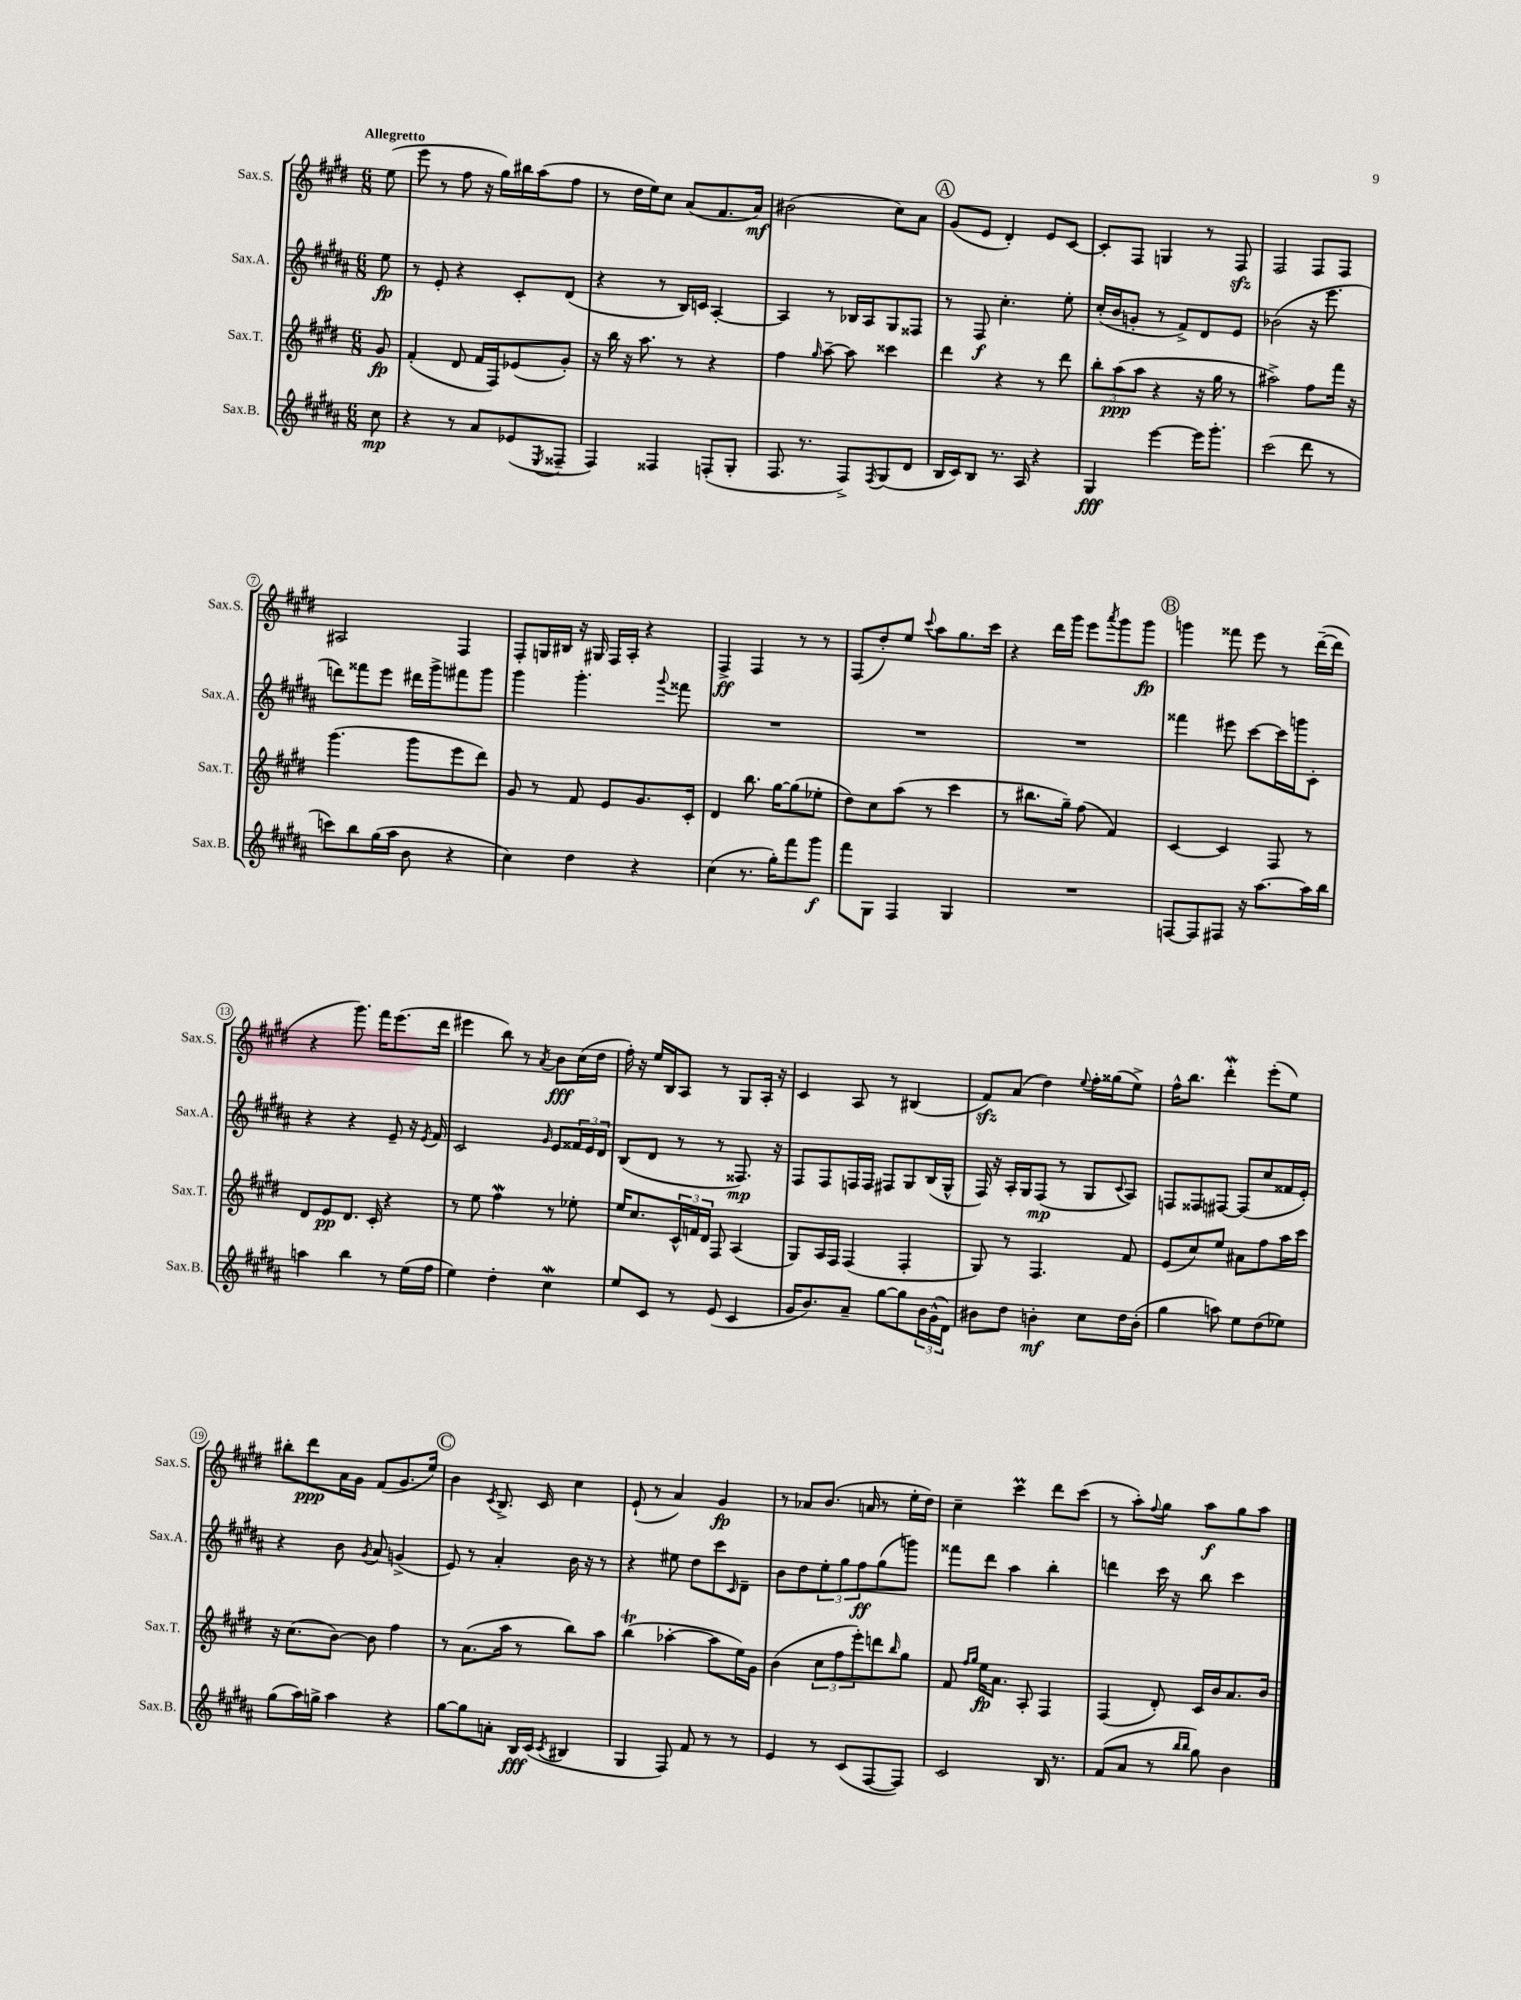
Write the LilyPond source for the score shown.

<<
\new StaffGroup <<
\new Staff = "s0" \with { instrumentName = "Sax.S." shortInstrumentName = "Sax.S." } {
    \clef treble \key e \major \numericTimeSignature \time 6/8 \partial 8 \tempo "Allegretto"
    e''8( |
    e'''8 r8 fis''8 r16 gis''16) bis''16 a''16( fis''8 |
    r8 dis''16 e''16) cis''8 a'8( fis'8. a'16\mf) |
    bis'2( cis''8) a'8 |
    \mark \markup { \circle "A" } gis'8( e'8 dis'4-.) e'8 cis'8~ |
    cis'8-. fis8 g4 r8 fis8\sfz |
    fis2 fis8 fis8 |
    ais2 fis4 |
    fis8-. g16 bis16 r16 gis16 fis16 a16-. r4 |
    fis4->\ff fis4 r8 r8 |
    fis8( dis''8-.) e''8 \appoggiatura { cis'''8 } a''8 gis''8. cis'''16 |
    r4 dis'''16 gis'''16 e'''8 \acciaccatura { a'''8 } gis'''8 gis'''8\fp |
    \mark \markup { \circle "B" } g'''4 fisis'''8 e'''8 r8 dis'''16~--( dis'''16 |
    r4 gis'''8.) fis'''16 e'''8.( dis'''16 |
    eis'''4 b''8) r8 \acciaccatura { a'8 } b'8\fff cis''16( dis''16 |
    fis''16-.) r16 e''16 b16 a8 r8 gis8 a16-. r16 |
    cis'4 a8 r8 bis4( |
    fis'8\sfz) a'8( dis''4) \appoggiatura { e''8 } fis''16-. gisis''16( e''8->) |
    fis''16-^ b''8. dis'''4-.\mordent e'''8-.( e''8) |
    bis''8-. dis'''8\ppp a'16 gis'16 fis'8( gis'8. e''16) |
    \mark \markup { \circle "C" } b'4 \acciaccatura { cis'8 } b8.-> cis'16 cis''4 |
    e'8-!( r8 a'4) gis'4\fp |
    r8 aes'8 b'8.( a'16 r8 e''16-. dis''16) |
    cis''4-- cis'''4\prall dis'''8 cis'''8( |
    r8 a''8-.) \appoggiatura { fis''8 } gis''8 a''8\f gis''8 a''8 \bar "|." |
}
\new Staff = "s1" \with { instrumentName = "Sax.A." shortInstrumentName = "Sax.A." } {
    \clef treble \key b \major \numericTimeSignature \time 6/8 \partial 8
    e''8\fp |
    r8 e'8-. r4 cis'8-. dis'8( |
    r4 r8 b16) c'16 ais4~-. |
    ais4 r8 bes16 ais16 gis8 fisis8 |
    \mark \markup { \circle "A" } r8 fis8\f cis''4.-. e''8-. |
    cis''16-.( b'16 g'8-. r8 fis'8->) dis'8 e'8 |
    bes'2( r16 e'''8. |
    d'''8) fisis'''8 e'''8 dis'''16 gis'''16-> fis'''8 gis'''8 |
    gis'''4 gis'''4.-. \appoggiatura { gis'''8 } fisis'''8 |
    R2. |
    R2. |
    R2. |
    \mark \markup { \circle "B" } fisis'''4 eis'''8 cis'''8~ cis'''16 g'''16 cis'8-. |
    r4 r4 e'8-- r16 \acciaccatura { e'8 } fis'16 |
    cis'2 \grace { gis'16 } e'8 \tuplet 3/2 { fisis'16 e'16 dis'16 } |
    b8( dis'8 r8 r8 fisis8.\mp) r16 |
    fis8 fis8 f16 f16 fis8 gis8 b16( gis16-^ |
    fis16) r16 ais16-. gis16 fis8\mp( r8 gis8 \appoggiatura { cis'8 } ais8) |
    f8 fisis8 fis8~ fis8( cis''8 fisis'16 e'16-.) |
    r4 b'8 \acciaccatura { gis'8 } ais'8 g'4->( |
    \mark \markup { \circle "C" } e'8) r8 ais'4-. b'16 r16 r8 |
    r4 eis''8 dis''8 cis'''8 \grace { cis'16 } dis'8-- |
    b'8 dis''8 \tuplet 3/2 { e''8-. gis''8 fis''8\ff } gis''8( g'''8) |
    fisis'''8 dis'''8 ais''4 b''4-. |
    d'''4 cis'''16 r16 b''8 cis'''4 \bar "|." |
}
\new Staff = "s2" \with { instrumentName = "Sax.T." shortInstrumentName = "Sax.T." } {
    \clef treble \key e \major \numericTimeSignature \time 6/8 \partial 8
    gis'8\fp |
    fis'4-.( dis'8 fis'16 fis16) ees'8( gis'8-.) |
    r16 b''16 r16 a''8. r8 r4 |
    fis''4 \grace { gis''16 } a''8~-- a''8 cisis'''4 |
    \mark \markup { \circle "A" } dis'''4 r4 r8 dis'''8 |
    \tuplet 3/2 { b''8-. a''8\ppp( a''8 } r4 r16 gis''16 r8 |
    ais''2->) fis''8 fis'''16 r16 |
    gis'''4.( gis'''8 e'''8 dis'''8) |
    gis'8 r8 fis'8 e'8 gis'8. cis'16-. |
    dis'4 b''8. gis''16~ gis''8( ees''8-. |
    dis''8) cis''8 a''8( r8 cis'''4 |
    r8 bis''8. gis''16--) fis''8( fis'4) |
    \mark \markup { \circle "B" } cis'4~ cis'4 fis8 r8 |
    dis'8 e'8\pp dis'8. cis'16-. r4 |
    r8 e''8 fis''4\mordent r8 ees''8-. |
    e''16 cis''8. \tuplet 3/2 { cis'16-^ f'16 dis'16 } fis8 a4( |
    gis8) a16 fis16 fis4( fis4-. |
    gis8) r8 fis4. fis'8 |
    e'8( cis''8) e''8 ais'8 fis''8 a''16 cis'''16 |
    r16 cis''8.( b'8~) b'8 fis''4 |
    \mark \markup { \circle "C" } r8 a'8.( a''16 r8 b''8) a''8 |
    b''4\trill( aes''4~-. aes''8 e''16) gis'16 |
    b'4( \tuplet 3/2 { cis''8 fis''8 e'''8-.) } d'''8 \grace { b''16 } gis''8 |
    fis'8 \grace { fis''16 gis''16 } e''16\fp a'8. a8-. fis4 |
    fis4( dis'8-.) cis'16 b'16 a'8. b'16 \bar "|." |
}
\new Staff = "s3" \with { instrumentName = "Sax.B." shortInstrumentName = "Sax.B." } {
    \clef treble \key b \major \numericTimeSignature \time 6/8 \partial 8
    cis''8\mp |
    r4 r8 ais'8 ees'8( \acciaccatura { e8 } fisis8-- |
    fis4) fisis4 f8-.( gis8-. |
    fis8. r8. fis8->) \acciaccatura { fis8 } gis8( dis'8 |
    \mark \markup { \circle "A" } b16 cis'16) b8 r8. ais16 r4 |
    gis4\fff e'''4~ e'''16 gis'''8.-. |
    cis'''2( dis'''8 r8 |
    c'''8) b''8 gis''16( ais''16 b'8 r4 |
    cis''4) dis''4 r4 |
    cis''4( r8. gis''16-.) fis'''8 gis'''8\f |
    fis'''8 gis8 fis4 gis4 |
    R2. |
    \mark \markup { \circle "B" } f8~ f8 fis8 r16 ais''8.~ ais''16 b''16 |
    a''4 b''4 r8 e''16( fis''16 |
    e''4) dis''4-. cis''4\mordent |
    e''8 cis'8 r8 e'8( cis'4 |
    gis'16 b'8.) ais'8-- gis''8~ gis''8 \tuplet 3/2 { b'16 gis'16-^( dis'16) } |
    bis'8 dis''8 b'4-.\mf cis''8 dis''16 b'16-.( |
    gis''4 a''8) e''8 dis''8( ees''8) |
    gis''8( ais''16) g''16-> ais''4 r4 |
    \mark \markup { \circle "C" } gis''8~ gis''8 a'8-. b16\fff cis'16( \acciaccatura { cis'8 } bis4 |
    gis4 fis8) fis'8 r8 r8 |
    e'4 r8 cis'8( fis8~ fis8) |
    cis'2 b16 r8. |
    fis'8( ais'8 r8 \grace { b''16 b''16 } gis''8) b'4 \bar "|." |
}
>>
>>
\layout { \context { \Score \override BarNumber.stencil = #(make-stencil-circler 0.1 0.3 ly:text-interface::print) } }
